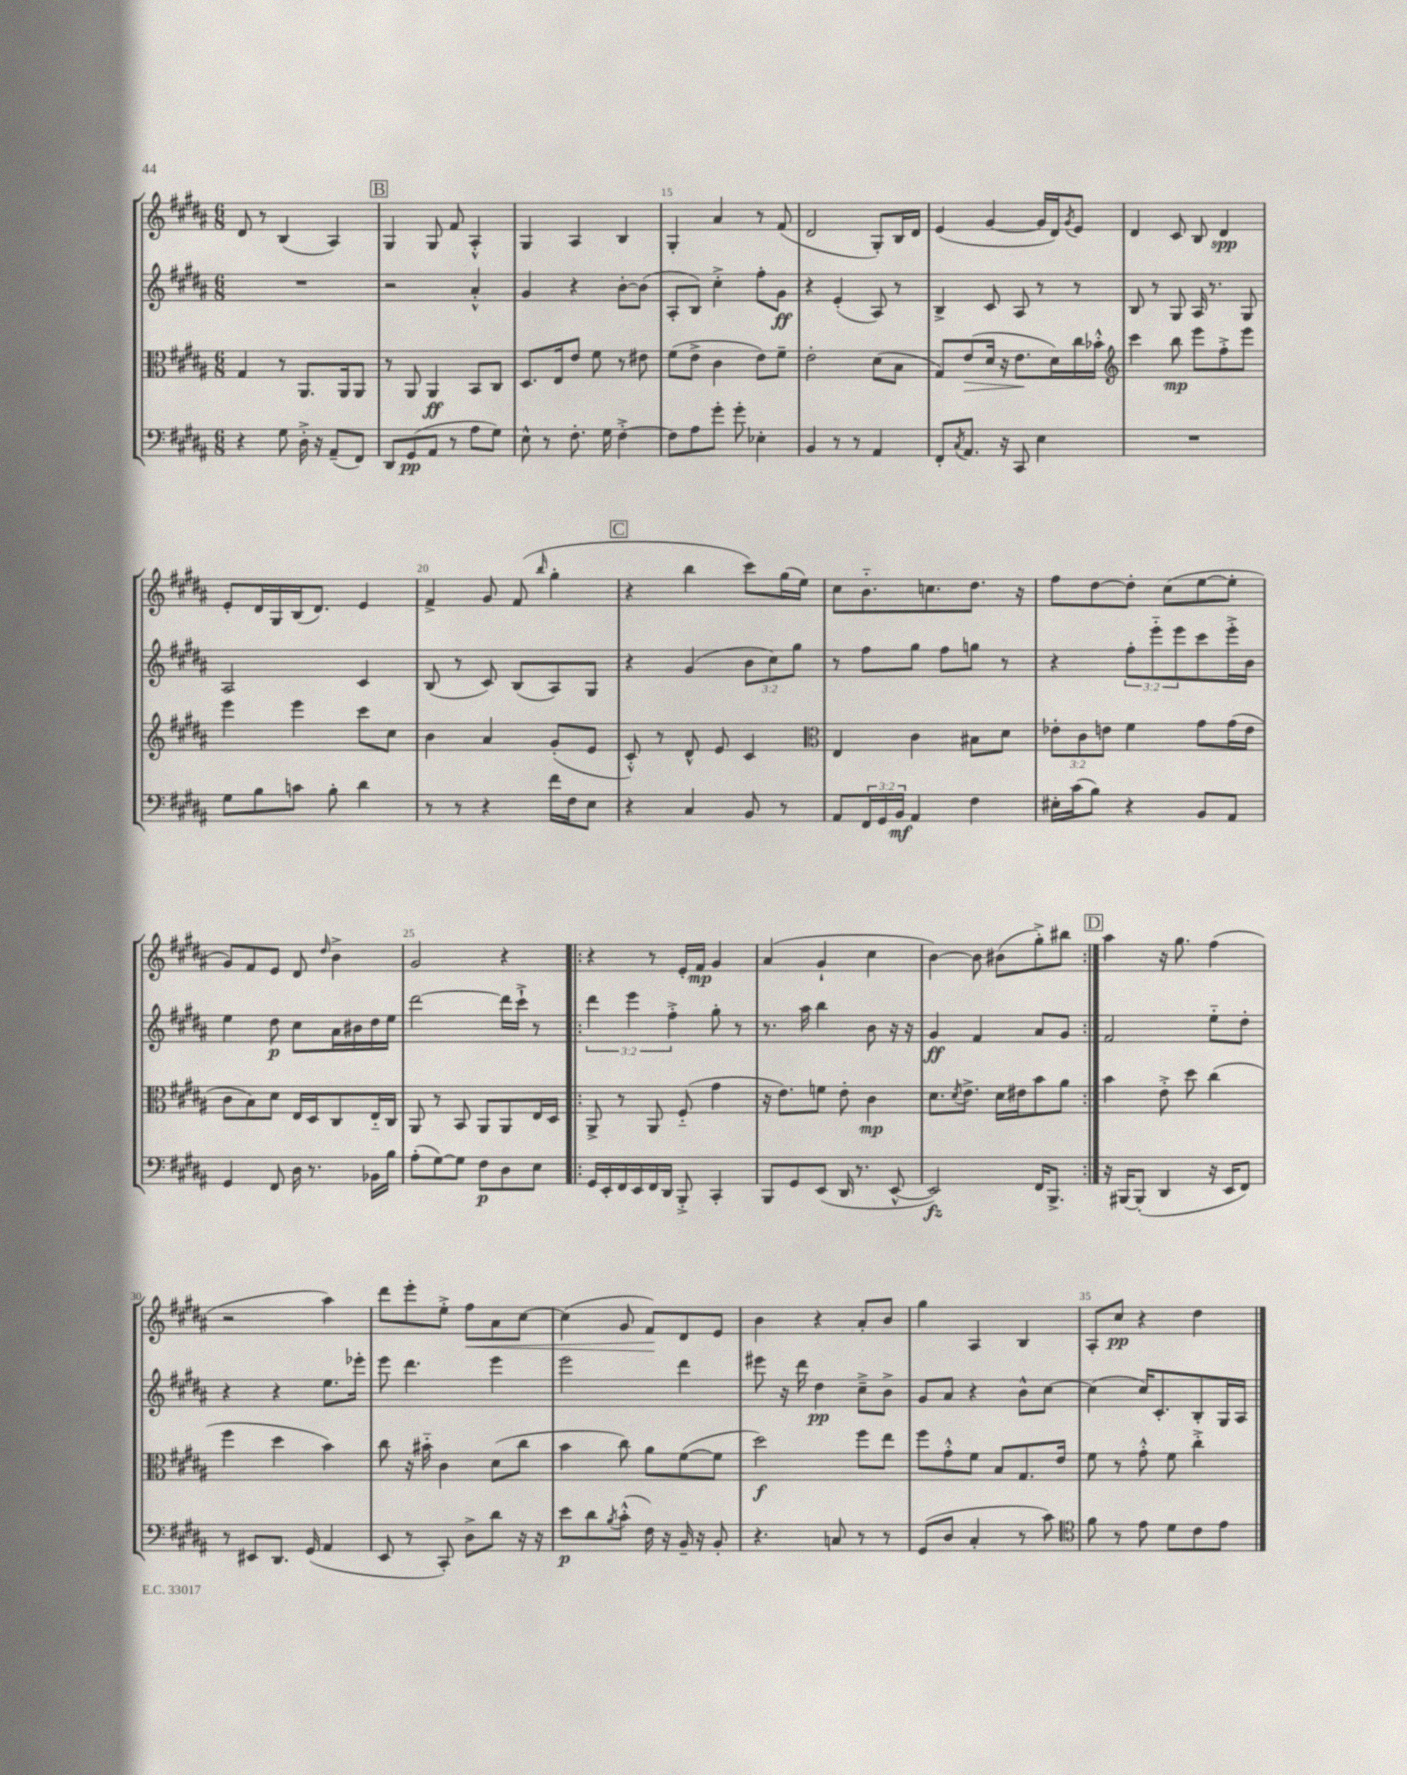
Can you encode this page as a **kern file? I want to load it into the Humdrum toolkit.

**kern	**kern	**kern	**kern
*staff4	*staff3	*staff2	*staff1
*clefF4	*clefC3	*clefG2	*clefG2
*k[f#c#g#d#a#]	*k[f#c#g#d#a#]	*k[f#c#g#d#a#]	*k[f#c#g#d#a#]
*M6/8	*M6/8	*M6/8	*M6/8
4r	4G#	2.r	8d#
.	.	.	8r
8G#	8r	.	(4B
16D#'^	8.AA#	.	.
16r	.	.	.
(8AA#~	.	.	4A#)
.	16AA#	.	.
8FF#)	8AA#	.	.
=	=	=	=
8DD#	8r	2r	4G#
(8GG#	8AA#	.	.
8AA#	4AA#	.	8G#
8r	.	.	8f#
8A#	8BB	4a#'^^	4A#'^^
8G#)	8C#	.	.
=	=	=	=
8E^^	8.D#	4g#	4G#
8r	.	.	.
.	16E	.	.
8.F#'	8e	4r	4A#
.	8f#	.	.
16G#	.	.	.
[4F#'^	8r	[8b'	4B
.	8e#	(8b]	.
=	=	=	=
8F#]	(8f#	8A#'	4G#'
8A#	8e^	8B)	.
8g#'	4c#	4cc#'^	4a#
8g#'	.	.	.
4E-'	8e)	8ff#'	8r
.	8f#~	8g#	(8f#
=	=	=	=
4BB	2e'	4r	2d#
8r	.	(4e'	.
8r	.	.	.
4AA#	(8d#	8A#)	8G#')
.	8B	8r	16B
.	.	.	16d#
=	=	=	=
8FF#'	8G#)	4B^	(4e
8qC#	.	.	.
8.AA#	(8e	.	.
.	16d#	8c#	[4g#
16r	16r	.	.
8CC#	8.e	8A#	.
4E	.	8r	16g#]
.	16d#)	.	16d#)
.	.	.	8qg#
.	16cc#	8r	8e
.	16b-'^^	.	.
=	=	=	=
*	*clefG2	*	*
2.r	4ccc#	8B	4d#
.	.	8r	.
.	8bb	8G#	8c#
.	8eee	16A#	8B
.	.	8.r	.
.	8ff#'^	.	4d#
.	8eee	8G#	.
=	=	=	=
8G#	4eee	2A#	8e'
8B	.	.	16d#
.	.	.	16G#
8c	4eee	.	(16B
.	.	.	8.d#)
8B'	.	.	.
4d#	8ccc#	4c#	4e
.	8cc#	.	.
=	=	=	=
8r	4b	(8B	4f#^
8r	.	8r	.
4r	4a#	8c#)	8g#
.	.	(8B	(8f#
.	.	.	16qqbb
16f#	(8g#'	8A#)	4gg#'
16F#	.	.	.
8E	8e	8G#	.
=	=	=	=
4r	8c#'^^)	4r	4r
.	8r	.	.
4C#	8d#^^	(4g#	4bb
.	8e	.	.
8BB	4c#	12b	8ccc#)
.	.	12cc#)	.
8r	.	.	(16gg#
.	.	12gg#	.
.	.	.	16ee)
=	=	=	=
*	*clefC3	*	*
8AA#	4E	8r	8cc#
24FF#	.	8ff#	8.b'~
24GG#	.	.	.
24BB	.	.	.
4AA#	4c#	8gg#	.
.	.	.	8.cc
.	.	8ff#	.
4F#	8B#	8gg	8.dd#
.	8d#	8r	.
.	.	.	16r
=	=	=	=
16E#'	12e-'	4r	8ff#
(16c#	.	.	.
.	12c#	.	.
8B)	.	.	[8dd#
.	12e	.	.
4r	4f#	12ff#'	8dd#']
.	.	12eee'~	.
.	.	.	(8cc#
.	.	12eee	.
8BB	8g#	8ccc#	[8ee
8AA#	(16g#	16eee'^	8ee']
.	16e	16b	.
=	=	=	=
4GG#	8c#	4ee	8g#)
.	8B)	.	8f#
8FF#	8d#	8dd#	8e
16D#	16E	8cc#	8d#
8.r	16D#	.	.
.	.	.	16qqdd#
.	8C#	16a#	4b^
.	.	16b#	.
16BB-	16E'~	16dd#	.
16B	16C#	16ee	.
=	=	=	=
(8A#'	8AA#	[2ddd#	2g#
[8G#)	8r	.	.
8G#]	8BB	.	.
8F#	8AA#	.	.
8D#	8AA#	16ddd#]	4r
.	.	16ccc#`^	.
8E	16E	8r	.
.	16D#	.	.
=!|:	=!|:	=!|:	=!|:
16GG#	8AA#^	6ddd#	4r
16EE'	.	.	.
16FF#	8r	.	.
.	.	6eee	.
16EE	.	.	.
16FF#	8AA#	.	8r
16DD#	.	.	.
.	.	6ff#'^	.
8BBB'^	(8F#'~	.	16e'
.	.	.	16f#
4CC#'	4g#	8gg#'	4g#
.	.	8r	.
=	=	=	=
8BBB	16r	8.r	(4a#
.	8.e)	.	.
8GG#	.	.	.
.	.	16aa#	.
(8EE	8f	4bb	4g#`
16DD#	8e'	.	.
8.r	.	.	.
.	4c#	8b	4cc#
[8EE^^	.	16r	.
.	.	16r	.
=	=	=	=
2EE])	8.d#	4g#	[4b)
.	8qd#	.	.
.	8.e^	.	.
.	.	4f#	8b]
.	16d#	.	(8b#
.	16e#	.	.
16FF#	8b	8a#	8gg#'^)
8.BBB^	.	.	.
.	8a#	8g#	8bb#
=:|!	=:|!	=:|!	=:|!
16r	4b	2f#	4aa#
[16BBB#	.	.	.
(8BBB#']	.	.	.
4DD#	8e'^	.	16r
.	.	.	8.gg#
.	8dd#	.	.
16r	(4cc#	8ee'~	(4ff#
16EE	.	.	.
8FF#)	.	8dd#'	.
=	=	=	=
8r	4ff#	4r	2r
8EE#	.	.	.
8.DD#	4dd#	4r	.
(16GG#	.	.	.
4AA#	4b)	8.ee	4aa#)
.	.	16eee-'	.
=	=	=	=
8EE	8cc#	8eee	8ddd#
8r	16r	4.ddd#	8eee'
.	16b#'~	.	.
8CC#')	4c#	.	8ee'^
8D#^	.	.	8ff#
8d#	(8d#	4eee	8a#
16r	8cc#	.	[8cc#
16r	.	.	.
=	=	=	=
8e	4b	2eee	(4cc#]
8d#	.	.	.
8qB	.	.	.
(8c#'^^	8cc#)	.	8g#
16F#)	8a#	.	8f#)
16r	.	.	.
16BB~	([8f#	4ddd#	8d#
16r	.	.	.
8BB'	8f#]	.	8e
=	=	=	=
4.r	2dd#)	8eee#	4b
.	.	16r	.
.	.	16ddd#	.
.	.	4dd#	4r
8C	.	.	.
8r	8ff#	8cc#~^	8a#'
8r	8ee	8b^	8b
=	=	=	=
(8GG#	8ff#	8g#	4gg#
8D#	8g#'^^	8a#	.
4C#'	8f#	4r	4A#
.	8B	.	.
8r	8.G#	8b^^	4B
8c#)	.	[8cc#	.
.	16e	.	.
=	=	=	=
*clefC4	*	*	*
8f#	8f#	(4cc#]	8A#'
8r	8r	.	8cc#
8e	8g#'^^	16cc#)	4r
.	.	8.c#'	.
8d#	8f#	.	.
8c#	4cc#'^	8B'	4dd#
8e	.	16G#	.
.	.	16A#	.
==	==	==	==
*-	*-	*-	*-
